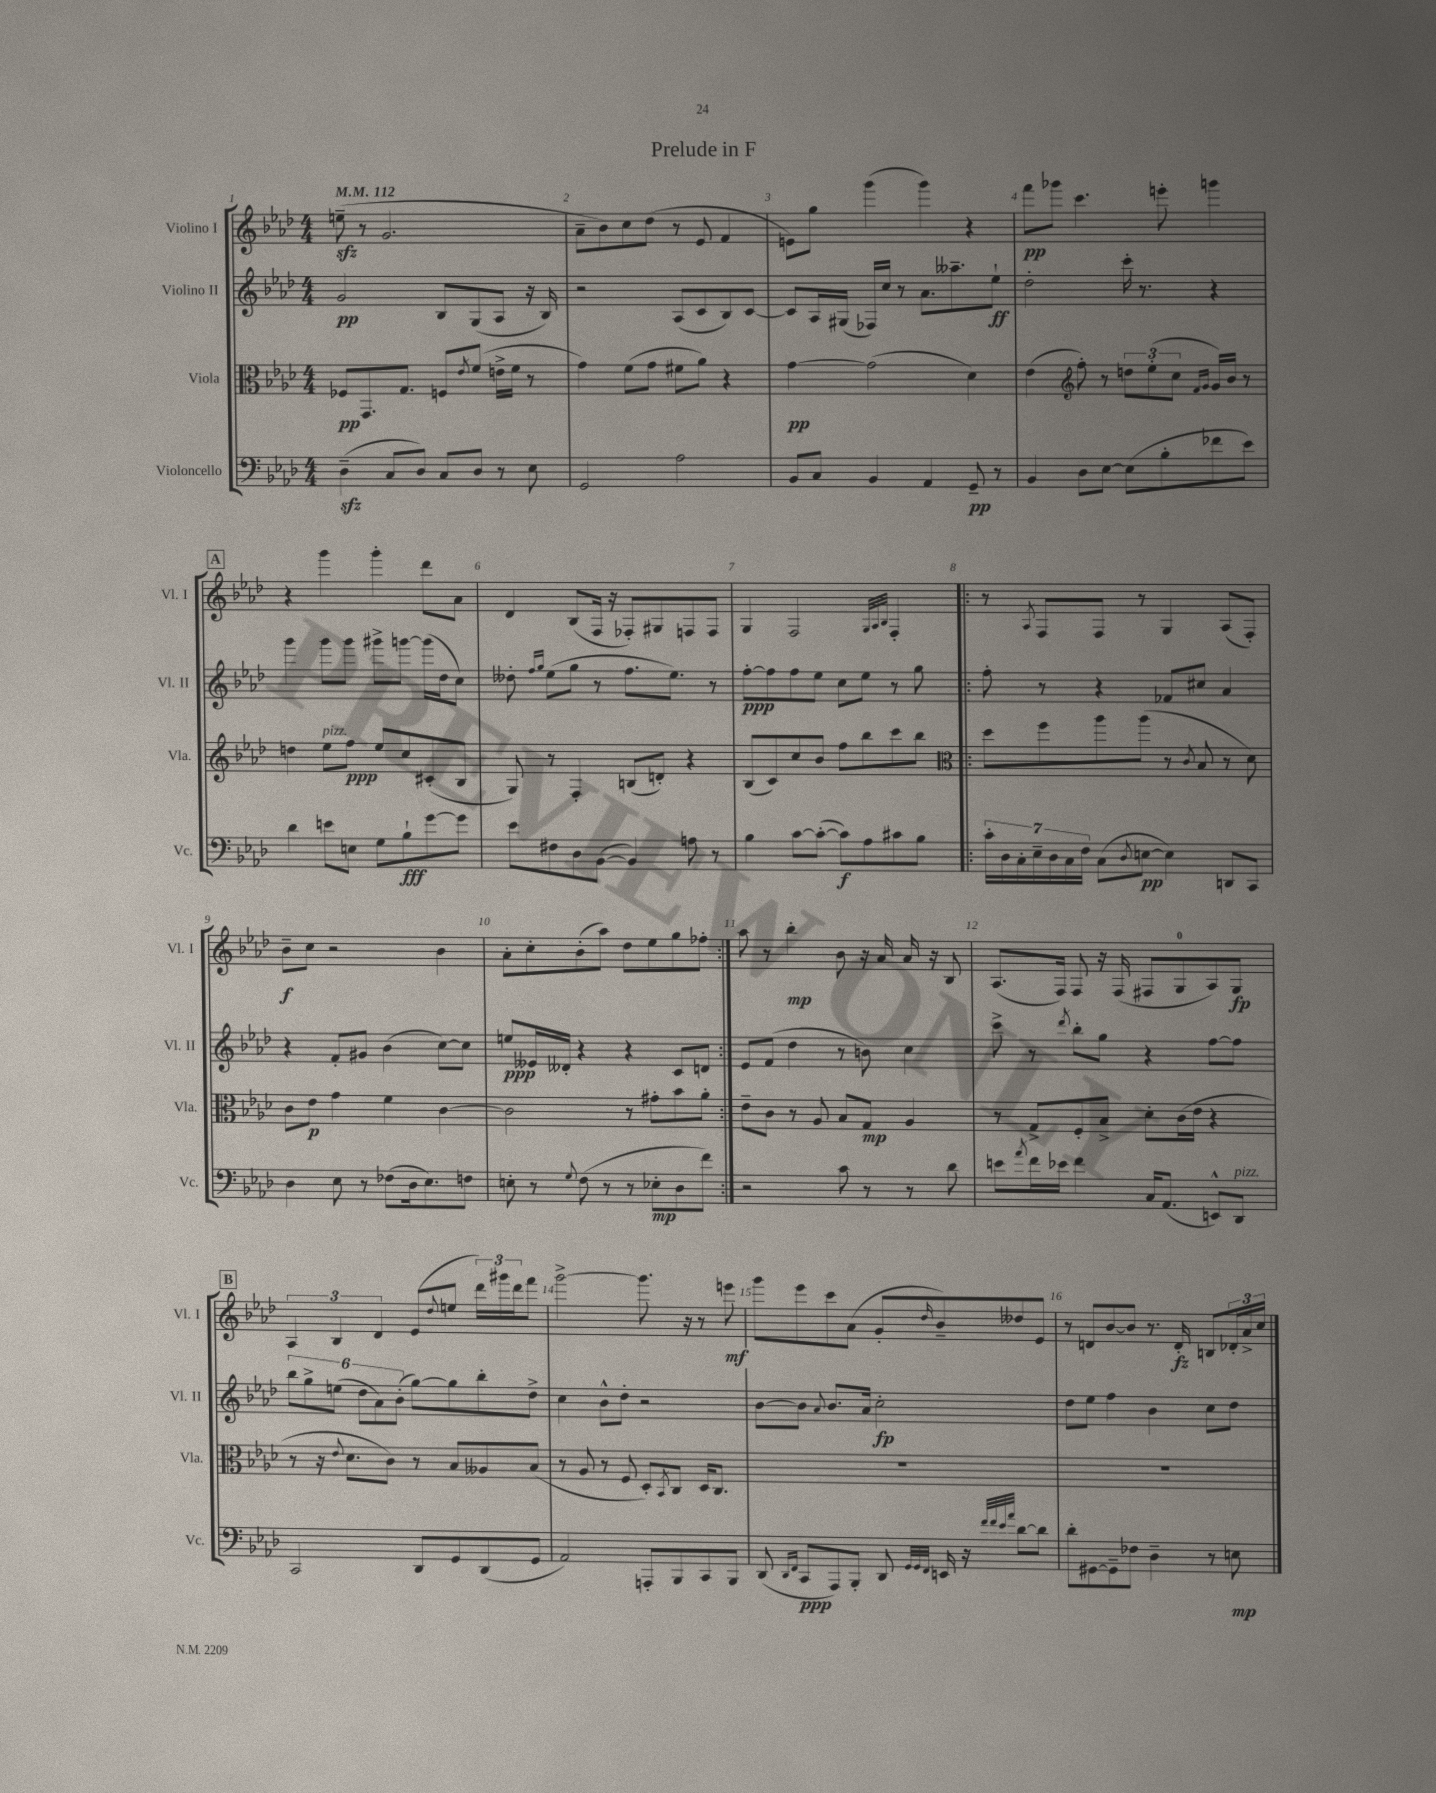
\header { title = "Prelude in F" }
<<
\new StaffGroup <<
\new Staff = "s0" \with { instrumentName = "Violino I" shortInstrumentName = "Vl. I" } {
    \clef treble \key aes \major \numericTimeSignature \time 4/4 \tempo 4 = 112
    e''8--\sfz( r8 g'2. |
    aes'8-- bes'8) c''8 des''8( r8 ees'8 f'4 |
    e'8) g''8 g'''4( g'''4) r4 |
    f'''8\pp ges'''8 c'''4. e'''8-. g'''4 |
    \mark \markup { \box "A" } r4 g'''4 g'''4-. des'''8 aes'8 |
    des'4 bes8( f16 r16 fes8-.) gis8 f8 f8 |
    g4 f2 \grace { g32 aes32 bes32 } f4-. |
    \repeat volta 2 { r8 \acciaccatura { aes8 } f8 f8 r8 g4 aes8( f8-.) |
    bes'8--\f c''8 r2 bes'4 |
    aes'8-. c''8-. bes'8-.( aes''8) des''8 ees''8 g''8 fes''8-. | }
    aes''8 r8 bes''4-.\mp bes'8 r16 aes'16 aes'16 r16 bes8 |
    aes8.( f16) f8 r16 f16( fis8 g8-0 aes8) g8\fp |
    \mark \markup { \box "B" } \tuplet 3/2 { aes4 bes4 des'4 } ees'8( \appoggiatura { des''8 } e''8 \tuplet 3/2 { des'''16) gis'''16 des'''16 } f'''8 |
    g'''2~-> g'''8. r16 r8 e'''8\mf |
    g'''8 ees'''8 c'''8 aes'8( g'8-. \grace { des''16 } bes'8--) deses''8 ees'8 |
    r8 d'8 bes'8~ bes'8 r8. d'16-.\fz b8 \tuplet 3/2 { des'16-. aes'16-> c''16 } \bar "|." |
}
\new Staff = "s1" \with { instrumentName = "Violino II" shortInstrumentName = "Vl. II" } {
    \clef treble \key aes \major \numericTimeSignature \time 4/4
    g'2\pp bes8 g8( aes8 r16 bes16) |
    r2 aes8( c'8 bes8) c'8~ |
    c'8 aes16 gis16( fes16) c''16 r8 aes'8. aeses''8.-- ees''8-!\ff |
    des''2-. c'''16-. r8. r4 |
    \mark \markup { \box "A" } g'''4 g'''8 g'''8 gis'''8-> g'''8~ g'''16( des''16 c''8) |
    deses''8-. \grace { f''16 g''16 } ees''8( g''8 r8 f''8. ees''8.) r8 |
    f''8~-.\ppp f''8 f''8 ees''8 c''8 ees''8 r8 g''8 |
    \repeat volta 2 { f''8-. r8 r4 fes'8 cis''8 aes'4 |
    r4 f'8-. gis'8 bes'4( c''8~) c''8 |
    e''8\ppp eeses'16 deses'16-. r4 r4 c'8 d'8 | }
    ees'8 f'8( des''4 r8 b'8) c''4 |
    c'''8-> r8 \acciaccatura { des'''8 } bes''8-. g''8 r4 f''8~ f''8 |
    \mark \markup { \box "B" } \tuplet 6/4 { bes''8 g''8-> e''8( des''8 aes'8) bes'8-.( } g''8~) g''8 bes''8-. des''8-> |
    c''4 bes'8-^ des''8-. r2 |
    bes'8~ bes'8 \appoggiatura { aes'8 } bes'8. aes'16 c''2-.\fp |
    des''8 ees''8 f''4 bes'4 c''8 des''8 \bar "|." |
}
\new Staff = "s2" \with { instrumentName = "Viola" shortInstrumentName = "Vla." } {
    \clef alto \key aes \major \numericTimeSignature \time 4/4
    fes8\pp g,8. g8. f8 \acciaccatura { ees'8 } f'8( e'16-> f'16 r8 |
    g'4) f'8( g'8 fis'8 aes'8) r4 |
    g'4~\pp g'2( des'4) |
    ees'4( \clef treble f''8-.) r8 \tuplet 3/2 { d''8 ees''8-.( c''8 } \grace { f'16 g'16 } g'16) bes'16 r8 |
    \mark \markup { \box "A" } d''4 ees''8^\markup { \italic "pizz." } f''8\ppp ees''8 c''8 cis'8-.( bes8 |
    g8) r8 f4-. b8( d'8-.) r4 |
    bes8( c'8) c''8 bes'8 f''8 bes''8 c'''8 bes''8 |
    \repeat volta 2 { \clef alto des''8 f''8 aes''8 aes''8( r8 \acciaccatura { c'8 } bes8 r8 des'8) |
    c'8 ees'8\p g'4 f'4 c'4~ |
    c'2 r8 gis'8-. bes'8 aes'8-. | }
    ees'8-- c'8 r8 aes8 bes8 g8\mp aes4 |
    r8 g8-> f8-. bes8-> des'8-. c'16( ees'16 r4 |
    \mark \markup { \box "B" } r8 r16 \appoggiatura { ees'8 } des'8. c'8) r8 bes8 aeses8 bes8( |
    r8 aes8 r8 f8 des8-.) \acciaccatura { bes,8 } c8 des16 c8. |
    R1 |
    R1 \bar "|." |
}
\new Staff = "s3" \with { instrumentName = "Violoncello" shortInstrumentName = "Vc." } {
    \clef bass \key aes \major \numericTimeSignature \time 4/4
    des4--\sfz( c8 des8) c8 des8 r8 ees8 |
    g,2 aes2 |
    bes,8 c8 bes,4 aes,4 g,8--\pp r8 |
    bes,4 des8 ees8~ ees8( bes8-. fes'8 ees'8) |
    \mark \markup { \box "A" } des'4 e'8 e8 g8 bes8-!\fff g'8~ g'8 |
    ees'8 fis8 des8 bes,8~( bes,4) a8 r8 |
    bes4 c'8~ c'8~-.( c'8\f) aes8 cis'8 bes8 |
    \repeat volta 2 { \tuplet 7/4 { c'16-. des16 c16-. ees16-- des16 c16 f16 } c8( \acciaccatura { des8 } e8~\pp e4) d,8 c,8 |
    des4 ees8 r8 fes8( des16 ees8.) f8 |
    e8-. r8 \appoggiatura { g8 } f8( r8 r8 ees8-.\mp des8 f'8) | }
    r2 c'8 r8 r8 des'8 |
    e'8 \acciaccatura { aes'8 } f'16 ees'16 f'4 c16 aes,8.( e,8-^) des,8^\markup { \italic "pizz." } |
    \mark \markup { \box "B" } c,2 des,8 g,8 des,8( g,8 |
    aes,2) a,,8-. bes,,8 c,8 bes,,8 |
    des,8( \grace { des,16 f,16 } c,8\ppp aes,,8) bes,,8-. des,8 \grace { g,32 g,32 f,32 } e,16 r16 \grace { f'32 f'32 ees'32 aes'32 } des'8~ des'8 |
    des'8-. gis,8~ gis,8-- fes8 des4-- r8 e8\mp \bar "|." |
}
>>
>>
\layout { \context { \Score \override BarNumber.break-visibility = ##(#f #t #t) barNumberVisibility = #all-bar-numbers-visible } }
